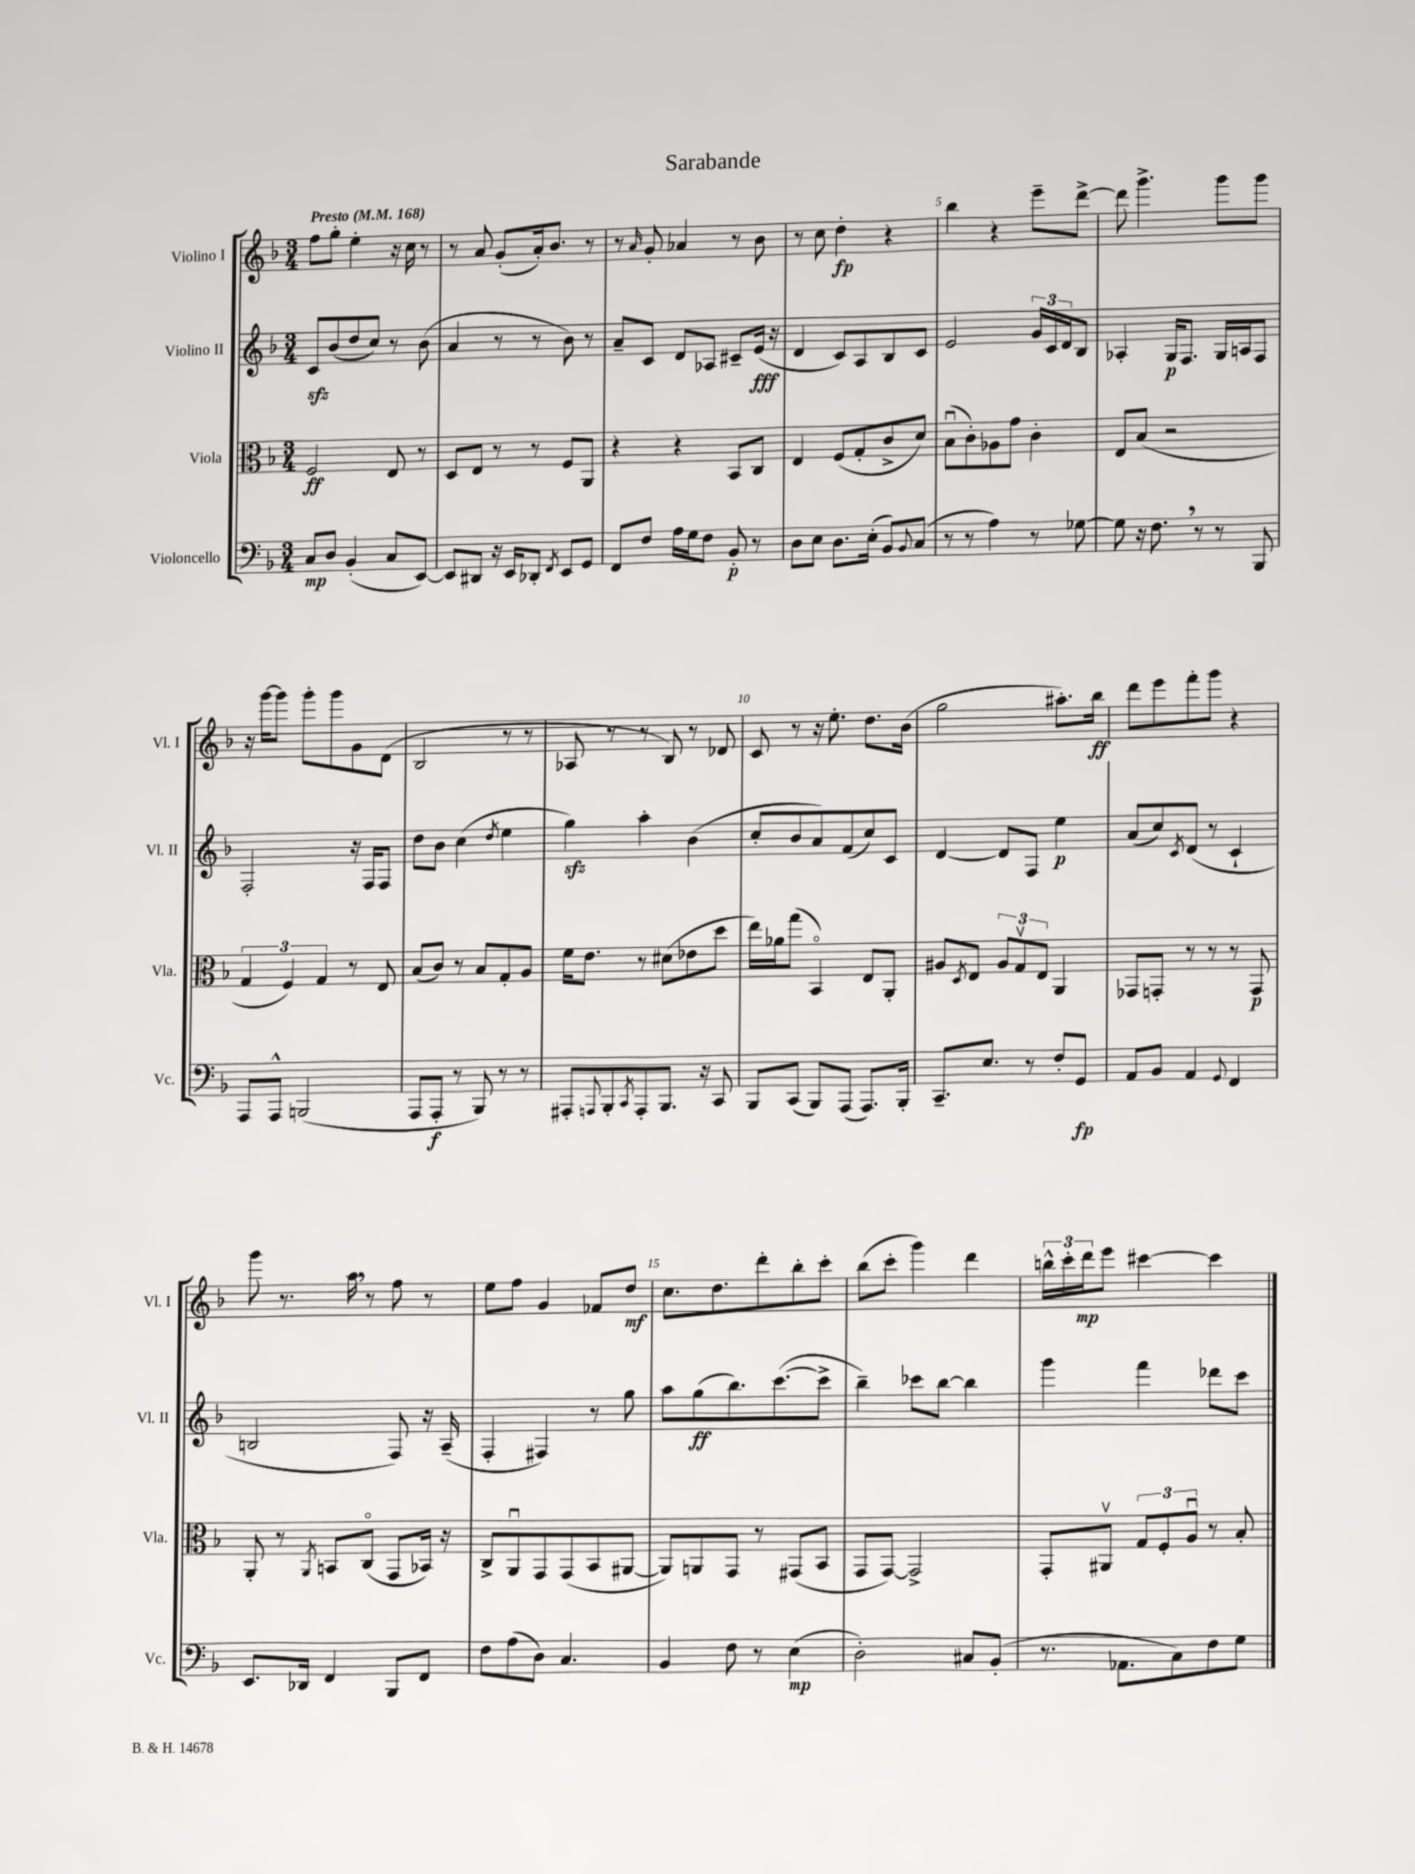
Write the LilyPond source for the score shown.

\header { title = "Sarabande" }
<<
\new StaffGroup <<
\new Staff = "s0" \with { instrumentName = "Violino I" shortInstrumentName = "Vl. I" } {
    \clef treble \key f \major \numericTimeSignature \time 3/4 \tempo "Presto" 4 = 168
    f''8 g''8-. e''4-. r16 c''16 r8 |
    r8 a'8 g'8-.( a'16-.) bes'8. r8 |
    r8 \grace { a'16 } g'8-. aes'4 r8 bes'8 |
    r8 c''8 d''4-.\fp r4 |
    bes''4 r4 e'''8-- d'''8~-> |
    d'''8 g'''4.-> g'''8 g'''8 |
    r16 g'''16~ g'''8 g'''8-. g'''8 g'8 d'8( |
    bes2 r8 r8 |
    aes8 r8 r8 bes8) r8 des'8 |
    c'8 r8 r16 e''8.-. d''8. bes'16( |
    g''2 ais''8.-.) bes''16\ff |
    d'''8 e'''8 f'''8-. g'''8 r4 |
    g'''8 r8. a''16 \breathe r8 f''8 r8 |
    e''8 f''8 g'4 fes'8 d''8\mf |
    c''8. d''8. d'''8-. bes''8-. c'''8-. |
    bes''8( c'''8-. g'''4) d'''4 |
    \tuplet 3/2 { b''16-^ c'''16-. d'''16\mp } e'''8 cis'''4~ cis'''4 \bar "|." |
}
\new Staff = "s1" \with { instrumentName = "Violino II" shortInstrumentName = "Vl. II" } {
    \clef treble \key f \major \numericTimeSignature \time 3/4
    c'8\sfz bes'8( d''8 c''8) r8 bes'8( |
    a'4 r8 r8 bes'8) r8 |
    a'8-- c'8 d'8 aes8 cis'8-- e'16\fff( r16 |
    d'4 c'8) a8 bes8 c'8 |
    e'2 \tuplet 3/2 { g'16 c'16 d'16 } bes8 |
    aes4-. g16\p f8. g16 a16 f8 |
    f2-. r16 f16 f8 |
    d''8 bes'8 c''4( \acciaccatura { d''8 } e''4 |
    g''4\sfz) a''4-. bes'4( |
    c''8-. bes'8 a'8) f'8( c''8) c'8 |
    d'4~ d'8 f8 e''4\p |
    a'8( c''8) \acciaccatura { c'8 } d'8( r8 c'4-! |
    b2 f8) r16 a16--( |
    f4-. fis4) r8 g''8 |
    a''8 g''8\ff( bes''8.) c'''8.~( c'''8-> |
    bes''4--) ces'''8 bes''8~ bes''4 |
    g'''4 f'''4 des'''8 c'''8 \bar "|." |
}
\new Staff = "s2" \with { instrumentName = "Viola" shortInstrumentName = "Vla." } {
    \clef alto \key f \major \numericTimeSignature \time 3/4
    f2\ff e8 r8 |
    d8 e8 r8 r8 f8 a,8 |
    r4 r4 bes,8 c8 |
    e4 f8( g8-. c'8-> d'8) |
    bes8\downbow( c'8-.) aes8 g'8 c'4-. |
    e8 bes8( r2 |
    \tuplet 3/2 { g4 f4) g4 } r8 e8 |
    bes8( c'8) r8 bes8 g8-. a8 |
    f'16 e'8. r8 dis'8( ees'8 d''8 |
    e''16) aes'16 g''8( bes,4\flageolet) e8 a,8-. |
    ais8 \acciaccatura { d8 } e8 \tuplet 3/2 { ais8 g8\upbow e8 } a,4 |
    ges,8 g,8-. r8 r8 r8 g,8\p |
    a,8-. r8 \acciaccatura { a,8 } b,8 c8\flageolet( g,8 bes,16) r16 |
    c8-> a,8\downbow g,8 g,8( bes,8 ais,8~ |
    ais,8) a,8 g,8 r8 gis,8( bes,8 |
    g,8 g,8~) g,2-> |
    g,8-. ais,8\upbow \tuplet 3/2 { g8 f8-. a8\downbow } r8 bes8-. \bar "|." |
}
\new Staff = "s3" \with { instrumentName = "Violoncello" shortInstrumentName = "Vc." } {
    \clef bass \key f \major \numericTimeSignature \time 3/4
    c8\mp d8 bes,4-.( c8 e,8~) |
    e,8 dis,8 r16 e,16 des,8-. \acciaccatura { f,8 } e,8 g,8 |
    f,8 f8 a16 g16 f8 bes,8-.\p r8 |
    d8 e8 d8. e16-.( bes,8) \appoggiatura { bes,8 } c8( |
    r8 r8 a4) r8 ges8~ |
    ges8 r16 f8. \breathe r8 r8 bes,,8 |
    a,,8 a,,8-^ b,,2( |
    a,,8 a,,8-.\f r8 bes,,8) r8 r8 |
    ais,,8-. \appoggiatura { a,,8 } bes,,8-. \acciaccatura { c,8 } a,,8-. bes,,8. r16 c,8 |
    bes,,8 c,8( bes,,8) a,,8( a,,8.) bes,,16-. |
    c,8.-- e8. r8 f8-. g,8\fp |
    a,8 bes,8 a,4 \appoggiatura { g,8 } f,4 |
    e,8. des,16 f,4 bes,,8 f,8 |
    f8 a8( d8) c4. |
    bes,4 f8 r8 e4\mp( |
    d2-.) cis8 bes,8-.( |
    r8. aes,8. c8) f8 g8 \bar "|." |
}
>>
>>
\layout { \context { \Score \override BarNumber.break-visibility = ##(#f #t #t) barNumberVisibility = #(every-nth-bar-number-visible 5) } }
